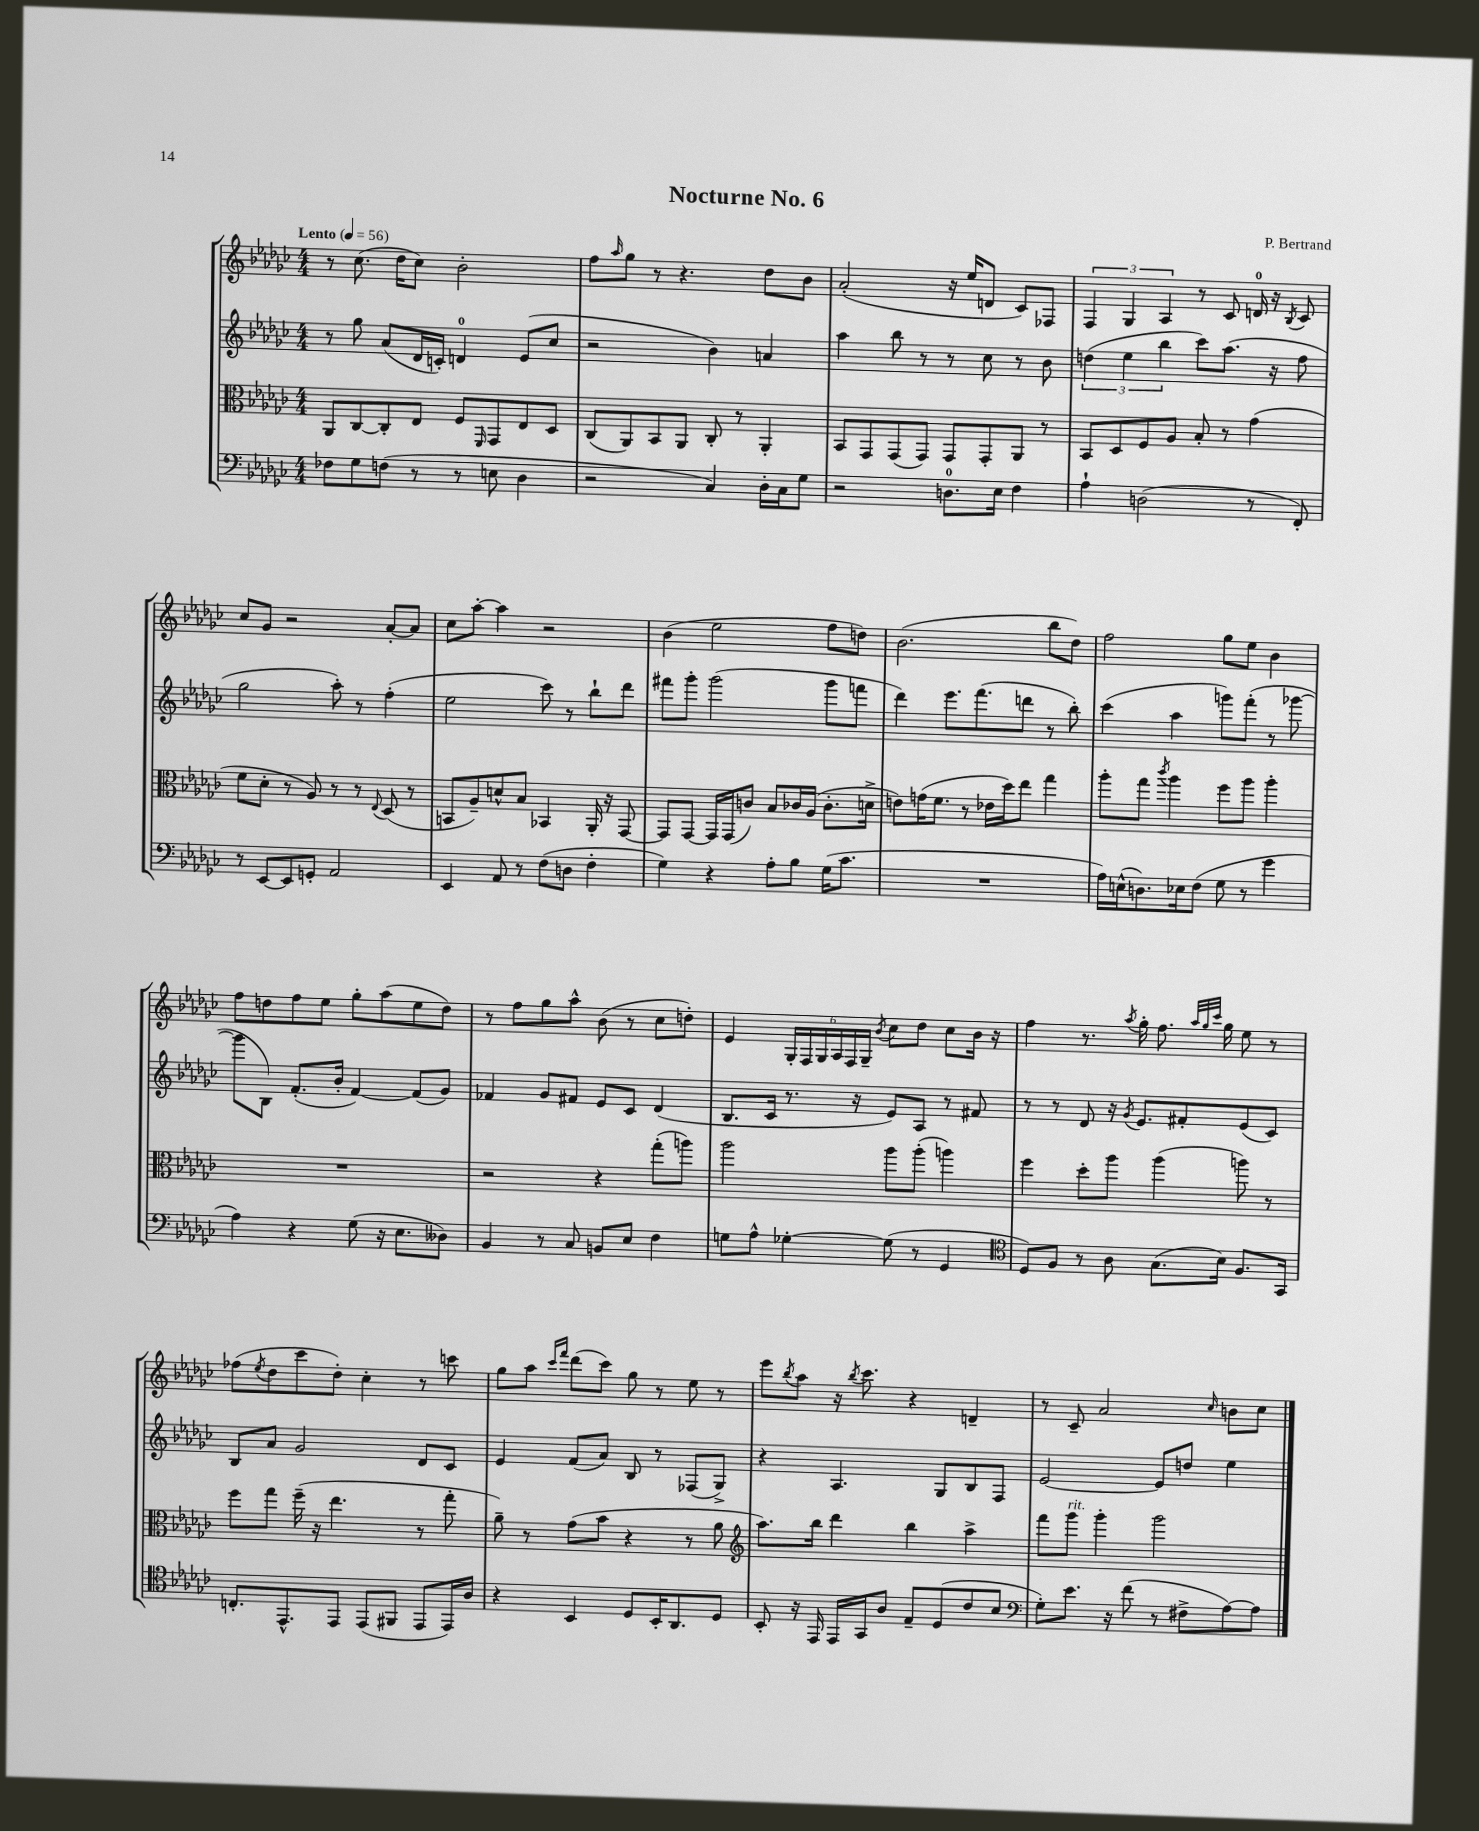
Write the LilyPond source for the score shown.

\header { title = "Nocturne No. 6" composer = "P. Bertrand" }
<<
\new StaffGroup <<
\new Staff = "s0" {
    \clef treble \key ges \major \numericTimeSignature \time 4/4 \tempo "Lento" 4 = 56
    r8 ces''8.( des''16 ces''8) bes'2-. |
    f''8 \grace { aes''16 } ges''8 r8 r4. des''8 bes'8 |
    aes'2-.( r16 ees''16 d'8 ces'8) fes8 |
    \tuplet 3/2 { f4 ges4 aes4 } r8 ces'8 d'16-0 r16 \acciaccatura { bes8 } ces'8 |
    ces''8 ges'8 r2 aes'8~-. aes'8 |
    ces''8 aes''8~-. aes''4 r2 |
    bes'4( ees''2 f''8 d''8) |
    bes'2.( bes''8 des''8) |
    f''2 ges''8 ees''8 bes'4 |
    f''8 d''8 f''8 ees''8 ges''8-. aes''8( ees''8 d''8) |
    r8 f''8 ges''8 aes''8-^ bes'8( r8 ces''8 d''8-.) |
    ees'4 \tuplet 6/4 { ges16-. f16 ges16 aes16 f16 ges16-- } \acciaccatura { bes'8 } ces''8 des''8 ces''8 bes'16 r16 |
    f''4 r8. \acciaccatura { aes''8 } ges''16-. f''8. \grace { aes''32 ges''32 ces'''32 } ges''16 ees''8 r8 |
    fes''8( \acciaccatura { ees''8 } des''8 ces'''8 des''8-.) ces''4-. r8 c'''8 |
    ges''8 aes''8 \grace { ces'''16 f'''16 } des'''8( ces'''8) ges''8 r8 ees''8 r8 |
    ees'''8 \acciaccatura { bes''8 } aes''8 r16 \acciaccatura { bes''8 } ces'''8. r4 d'4-- |
    r8 ces'8-- aes'2 \grace { ces''16 } b'8 ces''8 \bar "|." |
}
\new Staff = "s1" {
    \clef treble \key ges \major \numericTimeSignature \time 4/4
    r8 ges''8 aes'8( des'16 c'16-.) d'4-0 ees'8( ces''8 |
    r2 bes'4) a'4 |
    aes''4 bes''8 r8 r8 ces''8 r8 bes'8 |
    \tuplet 3/2 { d''4( ees''4 bes''4 } ces'''8) aes''8.( r16 f''8 |
    ges''2 aes''8-.) r8 f''4-.( |
    ees''2 ces'''8) r8 bes''8-! des'''8 |
    fis'''8 ges'''8-. ges'''2( ges'''8 f'''8 |
    des'''4) ees'''8. f'''8.( d'''8 r8 bes''8-.) |
    ces'''4( aes''4 g'''8) f'''8-.( r8 ges'''8~ |
    ges'''8 bes8) f'8.-.( bes'16-. f'4~) f'8( ges'8) |
    fes'4 ges'8 fis'8 ees'8 ces'8 des'4( |
    bes8. ces'16 r8. r16 ees'8) aes8 r8 fis'8 |
    r8 r8 des'8 r16 \acciaccatura { ges'8 } ees'8. fis'8-. ees'8( ces'8) |
    bes8 aes'8 ges'2 des'8 ces'8 |
    ees'4 f'8( aes'8) bes8 r8 fes8( ges8->) |
    r4 aes4. ges8 bes8 f8 |
    ees'2~ ees'8 d''8 ees''4 \bar "|." |
}
\new Staff = "s2" {
    \clef alto \key ges \major \numericTimeSignature \time 4/4
    aes,8 ces8~ ces8-. ees8 f8 \grace { f,16 } ges,8 ees8 des8 |
    ces8( aes,8) bes,8 aes,8 ces8-. r8 aes,4-. |
    bes,8 ges,8 ges,8( ges,8) ges,8 ges,8-. aes,8 r8 |
    bes,8 des8 f8 aes8 bes8-. r8 ges'4( |
    f'8 des'8-. r8 aes8) r8 r8 \appoggiatura { ees8 } des8( r8 |
    b,8 aes8--) d'8-^ bes8 bes,4 aes,16-. r16 ges,8~ |
    ges,8 ges,8~ ges,16 ges,16( c'8) bes8 ces'16 aes16( ces'8.-. d'16-> |
    e'8) g'16( f'8. r8 ees'16 des''16) ees''8 ges''4 |
    aes''8-. ges''8 \acciaccatura { ces'''8 } aes''4 f''8 aes''8 aes''4-. |
    R1 |
    r2 r4 ges''8-.( a''8) |
    aes''2 aes''8 aes''8-.( a''4) |
    f''4 des''8-. aes''8 aes''4( a''8) r8 |
    f''8 ges''8 f''16--( r16 ees''4. r8 ges''8-. |
    aes'8--) r8 ges'8( bes'8 r4 r8 aes'8 |
    \clef treble aes''8.) bes''16 des'''4 bes''4 aes''4-> |
    f'''8 ges'''8^\markup { \italic "rit." } ges'''4-. ges'''2 \bar "|." |
}
\new Staff = "s3" {
    \clef bass \key ges \major \numericTimeSignature \time 4/4
    fes8 ges8 f8( r8 r8 e8 des4 |
    r2 ces4) des16-. ces16 ges8 |
    r2 d8.-0 ees16 f4 |
    aes4-! d2( r8 f,8-.) |
    r8 ees,8~ ees,8 g,8-. aes,2 |
    ees,4 aes,8 r8 f8( d8 f4-. |
    ges4) r4 aes8-. bes8 ges16( ces'8. |
    R1 |
    aes16) e16-^( d8.) ees16 f8( ges8 r8 ges'4 |
    aes4) r4 ges8( r16 ees8. deses8) |
    bes,4 r8 ces8 b,8 ees8 f4 |
    g8 aes8-^ ges4~-. ges8( r8 ges,4 |
    \clef tenor des8) f8 r8 aes8 ges8.( bes16) f8. ges,16 |
    c8.-. ees,8.-^ ees,8 ees,8( fis,8 ees,8 ees,16) aes16 |
    r4 bes,4 des8 bes,16-. aes,8. des8 |
    bes,8-. r16 ees,16 ees,16 ges,16 aes8 ees8-- des8( ces'8 bes8 |
    \clef bass ges8-.) ees'8. r16 f'8( r8 fis8-> aes8~) aes8 \bar "|." |
}
>>
>>
\layout { \context { \Score \remove "Bar_number_engraver" } }
